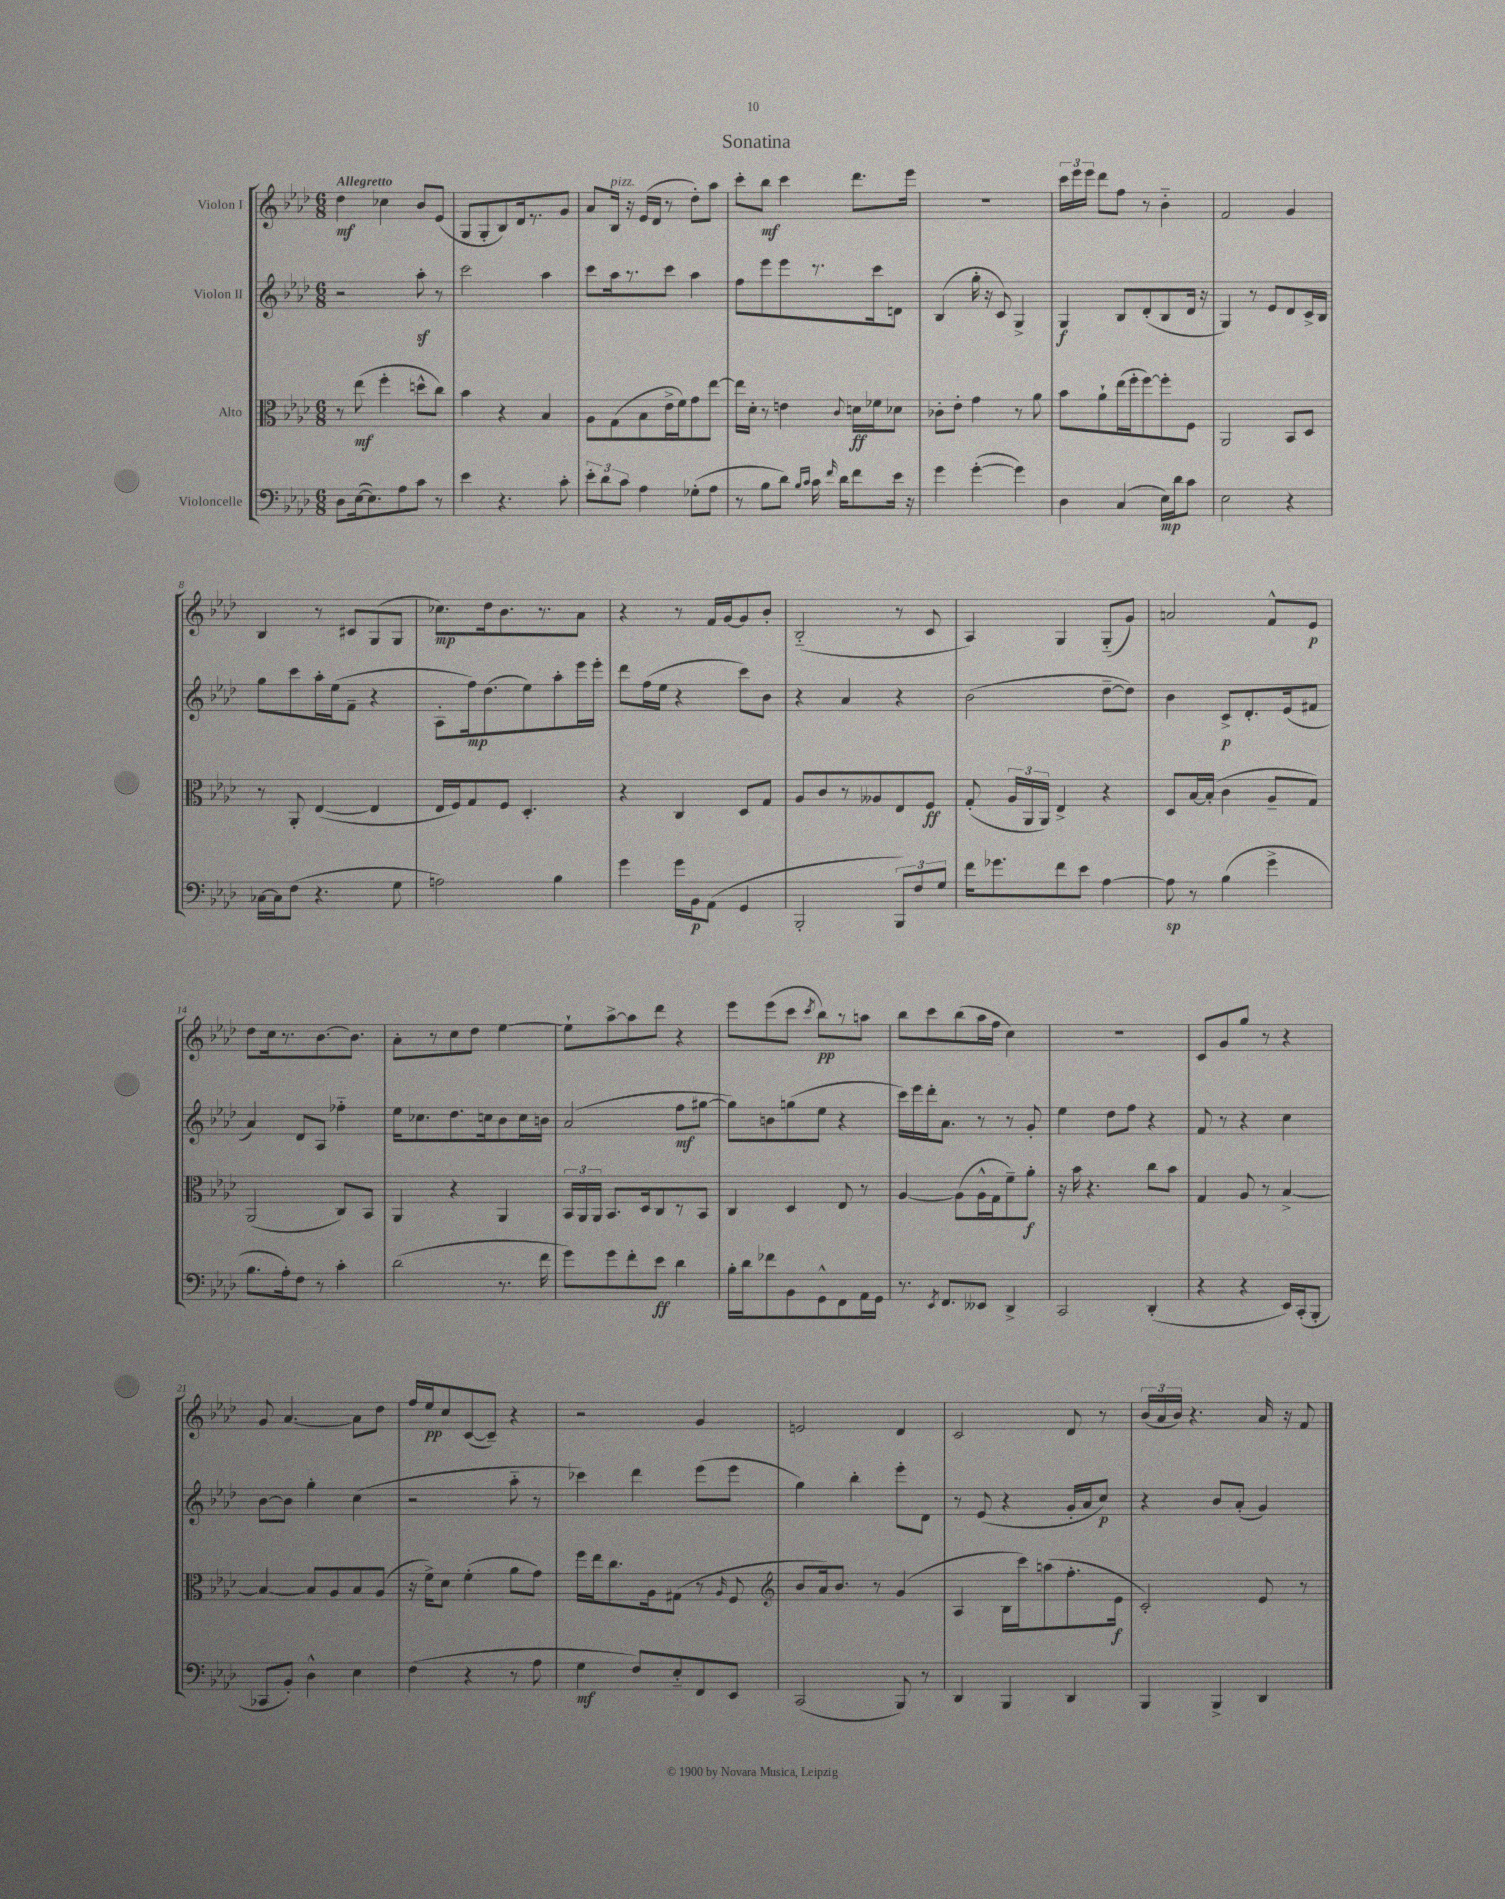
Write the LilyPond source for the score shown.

\header { title = "Sonatina" }
<<
\new StaffGroup <<
\new Staff = "s0" \with { instrumentName = "Violon I" } {
    \clef treble \key aes \major \numericTimeSignature \time 6/8 \tempo "Allegretto"
    \autoBeamOff des''4\mf ces''4 bes'8[ ees'8]( |
    g8[ g8-. bes8) des'16 r8. g'8] |
    aes'8[ bes16]^\markup { \italic "pizz." } r16 ees'16[( des'16] r8 des''8[-.) aes''8] |
    c'''8[-. bes''8]\mf c'''4 des'''8.[ ees'''16] |
    R2. |
    \tuplet 3/2 { c'''16[ ees'''16 ees'''16] } des'''8[ f''8] r8 bes'4-_ |
    f'2 g'4 |
    bes4 r8 cis'8[ g8( g8] |
    ces''8.[\mp) des''16 bes'8. r8. aes'8] |
    r4 r8 f'16[ g'16~ g'8 bes'8]-. |
    bes2-_( r8 c'8 |
    aes4) g4 g8[-_( g'8]) |
    a'2 f'8[-^ ees'8]\p |
    des''8[ c''16 r8. bes'8.~ bes'8.] |
    aes'8[-. r8 c''8 des''8] ees''4~ |
    ees''8[-! aes''8~-> aes''8 des'''8] r4 |
    ees'''8[ ees'''8( c'''8] \acciaccatura { c'''8 } bes''8[\pp) r8 a''8] |
    bes''8[ c'''8 bes''8( aes''16 f''16] c''4) |
    R2. |
    c'8[ g'8 g''8] r8 r4 |
    g'8 aes'4.~ aes'8[ des''8] |
    f''16[ ees''16\pp c''8 c'8~( c'8]--) r4 |
    r2 g'4 |
    e'2 des'4 |
    c'2 des'8 r8 |
    \tuplet 3/2 { bes'16[( aes'16 bes'16]) } r4. aes'16 r16 f'8 \bar "|." |
}
\new Staff = "s1" \with { instrumentName = "Violon II" } {
    \clef treble \key aes \major \numericTimeSignature \time 6/8
    \autoBeamOff r2 aes''8-.\sf r8 |
    c'''2 aes''4 |
    c'''8[ aes''16 r8. c'''8] aes''4 |
    f''8[ ees'''8 ees'''8 r8. c'''16 d'8] |
    bes4( g''16-. r16 c'8) g4-> |
    g4\f bes8[ des'8-.( bes8 des'16] r16 |
    g4) r8 ees'8[ des'8 c'16-> bes16] |
    g''8[ c'''8 aes''16-. ees''16( f'8]-- r4 |
    aes8[-. f''16\mp) des''8.( ees''8) aes''8-. ees'''16 ees'''16]-. |
    des'''8[ f''16( ees''16] r4 c'''8[) bes'8] |
    r4 aes'4 r4 |
    bes'2( des''8[~-- des''8]) |
    bes'4 c'8[->\p des'8.-. ees'16( fis'8] |
    aes'4) des'8[ aes8] fes''4-_ |
    ees''16[ ces''8. des''8. c''16 bes'8 c''16 b'16] |
    aes'2( f''8[\mf gis''8]~ |
    gis''8[) b'8 g''8( ees''8] r4 |
    c'''16[) ees'''16 des'''16-. aes'8.] r8 r8 g'8-. |
    ees''4 des''8[ f''8] r4 |
    f'8 r8 r4 c''4 |
    bes'8[~ bes'8] g''4-. c''4( |
    r2 aes''8-_ r8 |
    ces'''4) des'''4 ees'''8[( ees'''8] |
    g''4) bes''4-. ees'''8[-. des'8] |
    r8 ees'8( r4 g'16[-. aes'16 c''8]\p) |
    r4 bes'8[ aes'8]-.( g'4) \bar "|." |
}
\new Staff = "s2" \with { instrumentName = "Alto" } {
    \clef alto \key aes \major \numericTimeSignature \time 6/8
    \autoBeamOff r8 ees''8\mf( f''4-. d''8[-^ c''8]) |
    bes'4 r4 bes4 |
    aes8[ g8( bes8 ees'16-> f'16) g'8 ees''8]~ |
    ees''16[ des'16]-. r8 e'4 \appoggiatura { c'8 } d'16[\ff fes'16 des'8] |
    ces'8[-. ees'8]-. g'4 r8 aes'8 |
    bes'8[ aes'8-! ees''16( f''16-. f''8~) f''8-. f8] |
    aes,2 bes,8[ des8] |
    r8 aes,8-. ees4~( ees4 |
    ees16[ f16) g8 f8] des4.-. |
    r4 c4 des8[ g8] |
    aes8[ c'8 r8 aeses8 ees8 f8]\ff |
    g8-.( \tuplet 3/2 { aes16[ aes,16 aes,16]) } ees4-> r4 |
    des8[ bes16~ bes16]-.( c'4 aes8[-- g8]) |
    aes,2( c8[) bes,8] |
    aes,4 r4 aes,4 |
    \tuplet 3/2 { bes,16[ aes,16 aes,16] } bes,8.[ des16 c8 r8 bes,8] |
    c4 des4 ees8 r8 |
    aes4~ aes8[( aes16-^ g16 f'8--) aes'8]-.\f |
    r16 bes'16 r4. c''8[ bes'8] |
    g4 aes8 r8 bes4~-> |
    bes4~ bes8[ aes8 bes8 aes8]( |
    r16 f'16[->) des'8] f'4-.( aes'8[ g'8]) |
    f''16[ ees''16 c''8. aes16 gis8]( r8 \grace { aes16 } f8 |
    \clef treble bes'8[ aes'16) bes'8.] r8 g'4( |
    aes4 bes16[ c'''16) a''8( f''8.-. ees'16]\f |
    c'2-.) ees'8 r8 \bar "|." |
}
\new Staff = "s3" \with { instrumentName = "Violoncelle" } {
    \clef bass \key aes \major \numericTimeSignature \time 6/8
    \autoBeamOff des8[ ees16~( ees8.) aes8 c'8] r8 |
    ees'4 r4. c'8-. |
    \tuplet 3/2 { ees'8[-. des'8 c'8] } aes4 ges8[-.( aes8] |
    r8 bes8[ des'8]) \grace { bes16[ c'16] } c'16 \grace { f'16 } des'16[ f'8 ees'16] r16 |
    g'4 g'4~-.( g'4) |
    des4 c4( ees16[\mp) des'16 c'8] |
    ees2 r4 |
    ces16[~ ces16 f8]( r4. g8 |
    a2) bes4 |
    g'4 g'16[ bes,16\p aes,8]( g,4 |
    bes,,2-. \tuplet 3/2 { bes,,8[) f8 g8] } |
    f'16[ ges'8. f'8 ees'8] aes4~ |
    aes8\sp r8 bes4( g'4-> |
    bes8.[ aes16-.) f8] r8 c'4-. |
    des'2( r8. f'16 |
    g'8[) g'8 f'8-. ees'8]\ff des'4 |
    bes16[-. des'16 fes'8 bes,8 g,8-^ f,8 aes,16 g,16] |
    r8. \acciaccatura { ees,8 } f,8.[ eeses,8] des,4-> |
    c,2 des,4-.( |
    r4 r4 ees,16[) c,16-.( bes,,8]-. |
    ces,8[ bes,8]-.) des4-^ ees4 |
    f4( r4 r8 aes8 |
    g4\mf f8[) ees8-_ f,8 ees,8] |
    c,2( bes,,8) r8 |
    des,4 bes,,4 des,4 |
    bes,,4 bes,,4-> des,4 \bar "|." |
}
>>
>>
